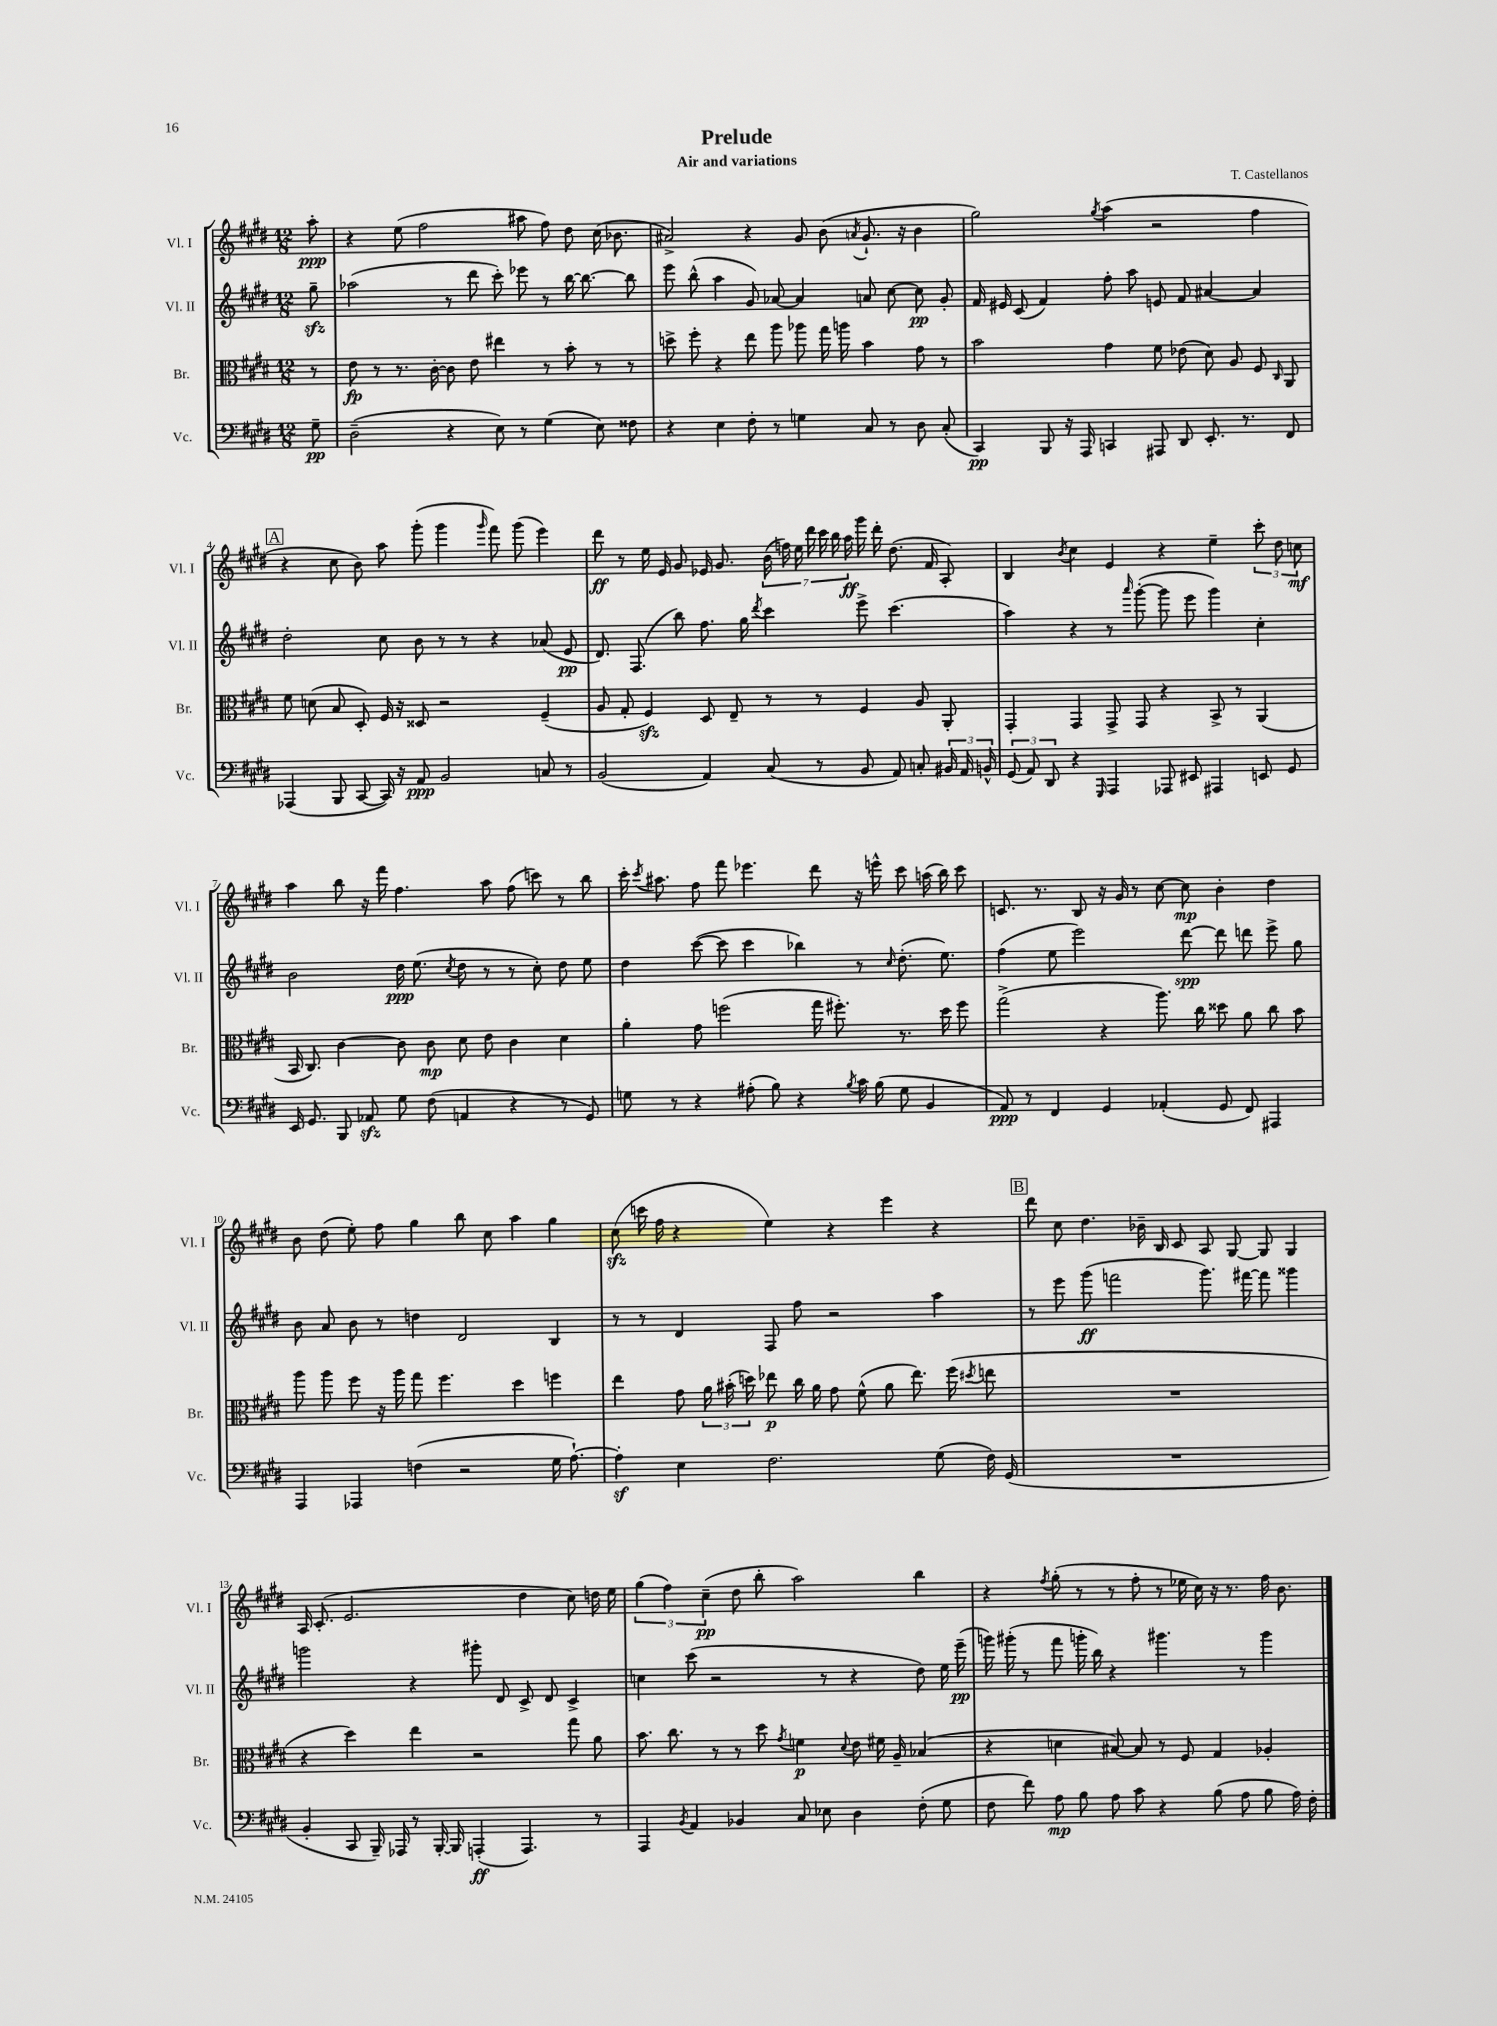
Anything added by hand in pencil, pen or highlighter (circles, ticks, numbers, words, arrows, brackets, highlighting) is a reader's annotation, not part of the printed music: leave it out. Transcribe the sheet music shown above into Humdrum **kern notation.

**kern	**dynam	**kern	**dynam	**kern	**dynam	**kern	**dynam
*part4	*part4	*part3	*part3	*part2	*part2	*part1	*part1
*staff4	*staff4	*staff3	*staff3	*staff2	*staff2	*staff1	*staff1
*I"Vc.	*	*I"Br.	*	*I"Vl. II	*	*I"Vl. I	*
*I'Vc.	*	*I'Br.	*	*I'Vl. II	*	*I'Vl. I	*
*clefF4	*	*clefC3	*	*clefG2	*	*clefG2	*
*k[f#c#g#d#]	*	*k[f#c#g#d#]	*	*k[f#c#g#d#]	*	*k[f#c#g#d#]	*
*M12/8	*	*M12/8	*	*M12/8	*	*M12/8	*
=	=	=	=	=	=	=	=
8G#~\	pp	8r	.	8gg#zz~\	.	8aa'\	ppp
=1	=1	=1	=1	=1	=1	=1	=1
(2D#~\	.	8e\	fp	(2aa-X\	.	4r	.
.	.	8r	.	.	.	.	.
.	.	8.r	.	.	.	(8ee\	.
.	.	.	.	.	.	2ff#\	.
.	.	[16c#'\	.	.	.	.	.
4r	.	8c#\]	.	8r	.	.	.
.	.	8e\	.	8ddd#\	.	.	.
8E\)	.	4ee#X\	.	8ccc#'\)	.	.	.
8r	.	.	.	8eee-X\	.	8aa#X\	.
(4G#\	.	8r	.	8r	.	8ff#\)	.
.	.	8b'\	.	[16bb\	.	8dd#\	.
.	.	.	.	8.bb\_	.	.	.
8E\)	.	8r	.	.	.	(16cc#\	.
.	.	.	.	.	.	8.b-X\	.
8F##X\	.	8r	.	8bb\]	.	.	.
=2	=2	=2	=2	=2	=2	=2	=2
4r	.	8ddn^\	.	8eee\	.	2a#X^/)	.
.	.	8ff#'\	.	(8bb^^\	.	.	.
4E\	.	4r	.	4aa\	.	.	.
8F#'\	.	8ee\	.	8g#/)	.	4r	.
8r	.	8aa\	.	[8a-X/	.	.	.
4Gn\	.	8aa-X\	.	4a-/]	.	8g#/	.
.	.	16gg#\	.	.	.	(8b\	.
.	.	16aan\	.	.	.	.	.
.	.	.	.	.	.	8qan/	.
8C#/	.	4b\	.	8an/	.	8.g#`/	.
8r	.	.	.	[8cc#\	.	.	.
.	.	.	.	.	.	16r	.
8D#\	.	8g#\	.	8cc#\]	pp	4b\	.
(8C#'/	.	8r	.	8g#'/	.	.	.
=3	=3	=3	=3	=3	=3	=3	=3
4CC#/)	pp	2b\	.	16f#/	.	2gg#\)	.
.	.	.	.	16e#X/	.	.	.
.	.	.	.	(8c#/	.	.	.
8BBB/	.	.	.	4f#/)	.	.	.
16r	.	.	.	.	.	.	.
16AAA/	.	.	.	.	.	.	.
.	.	.	.	.	.	8qgg#/	.
4CCn/	.	4g#\	.	8ff#'\	.	(4aa\	.
.	.	.	.	8aa\	.	.	.
8AAA#X/	.	8f#\	.	8en/	.	2r	.
8DD#/	.	(8e-X\	.	8f#/	.	.	.
8.EE'/	.	8d#\)	.	[4a#X/	.	.	.
.	.	8A/	.	.	.	.	.
8.r	.	.	.	.	.	.	.
.	.	8F#/	.	4a#/]	.	4ff#\	.
.	.	16qqC#/	.	.	.	.	.
8FF#/	.	8AA/	.	.	.	.	.
!!LO:LB:g=z
!!LO:REH:place=s1:t=A
=4	=4	=4	=4	=4	=4	=4	=4
(4AAA-X/	.	8f#\	.	2dd#'\	.	4r	.
.	.	(8dn\	.	.	.	.	.
8BBB/	.	8B/	.	.	.	8cc#\	.
[8CC#/	.	8D#'/)	.	.	.	8b\)	.
16CC#/])	.	16F#/	.	8cc#\	.	8aa\	.
16r	.	16r	.	.	.	.	.
8AA/	ppp	8D##X/	.	8b\	.	(8ggg#'\	.
2BB/	.	2r	.	8r	.	4ggg#\	.
.	.	.	.	8r	.	.	.
.	.	.	.	.	.	16qqggg#/	.
.	.	.	.	4r	.	8fff#\)	.
.	.	.	.	.	.	(8ggg#\	.
8Cn/	.	(4F#~/	.	(8a-X/	.	4eee\)	.
8r	.	.	.	8e/	pp	.	.
=5	=5	=5	=5	=5	=5	=5	=5
(2BB/	.	8A/	.	8.d#/)	.	8ddd#\	ff
.	.	8G#'/	.	.	.	8r	.
.	.	.	.	(8.F#/	.	.	.
.	.	4F#zz/)	.	.	.	16ee\	.
.	.	.	.	.	.	16e/	.
.	.	.	.	8bb\)	.	8g#/	.
4AA/)	.	8D#/	.	8.ff#\	.	16e-X/	.
.	.	.	.	.	.	8.g#/	.
.	.	8E~/	.	.	.	.	.
.	.	.	.	16gg#\	.	.	.
.	.	.	.	8qddd#/	.	.	.
(8C#/	.	8r	.	4ccc#\	.	(28b\	.
.	.	.	.	.	.	28ffn\)	.
.	.	.	.	.	.	28ee\	.
.	.	.	.	.	.	28ddd#\	.
8r	.	8r	.	.	.	.	.
.	.	.	.	.	.	28ccc#\	.
.	.	.	.	.	.	28bb\	.
.	.	.	.	.	.	28aa\	ff
8BB/	.	4F#/	.	8eee^\	.	16ggg#\	.
.	.	.	.	.	.	16ddd#'\	.
8AA/)	.	.	.	(4.ccc#\	.	(8.dd#\	.
8Cn'/	.	8A/	.	.	.	.	.
.	.	.	.	.	.	16f#/	.
24BB#X/	.	8AA'/	.	.	.	8A'/)	.
24AA/	.	.	.	.	.	.	.
24BBn^^/	.	.	.	.	.	.	.
=6	=6	=6	=6	=6	=6	=6	=6
(12GG#/	.	4GG#'/	.	4aa\)	.	4B/	.
12AA/)	.	.	.	.	.	.	.
12DD#/	.	.	.	.	.	.	.
.	.	.	.	.	.	8qb/	.
4r	.	4GG#/	.	4r	.	4cc#\	.
16qqGGG#/	.	.	.	.	.	.	.
4AAA/	.	8GG#^/	.	8r	.	4e/	.
.	.	.	.	16qqaaa/	.	.	.
.	.	8GG#/	.	([8ggg#'\	.	.	.
8AAA-X/	.	4r	.	8ggg#\]	.	4r	.
8EE#X/	.	.	.	8eee\	.	.	.
4AAA#X/	.	8BB^/	.	4ggg#\)	.	4ee~\	.
.	.	8r	.	.	.	.	.
8EEn/	.	(4AA/	.	4cc#'\	.	12ccc#'\	.
.	.	.	.	.	.	12dd#\	.
8GG#/	.	.	.	.	.	.	.
.	.	.	.	.	.	12ccn\	mf
!!LO:LB:g=z
=7	=7	=7	=7	=7	=7	=7	=7
16EE/	.	16BB/	.	2b\	.	4aa\	.
8.GG#/	.	8.C#/)	.	.	.	.	.
8BBB/	.	[4c#\	.	.	.	8bb\	.
8AA-Xzz/	.	.	.	.	.	16r	.
.	.	.	.	.	.	16fff#\	.
8G#\	.	8c#\]	.	16dd#\	ppp	4.ff#\	.
.	.	.	.	(8.ee\	.	.	.
(8F#\	.	8c#\	mp	.	.	.	.
.	.	.	.	8qcc#/	.	.	.
4AAn/	.	8d#\	.	8dd#\	.	.	.
.	.	8e\	.	8r	.	8aa\	.
4r	.	4c#\	.	8r	.	(8ff#\	.
.	.	.	.	8cc#'\)	.	8cccn\)	.
8r	.	4d#\	.	8dd#\	.	8r	.
8GG#/)	.	.	.	8ee\	.	8bb\	.
=8	=8	=8	=8	=8	=8	=8	=8
8Gn\	.	4a'\	.	4dd#\	.	16ccc#'\	.
.	.	.	.	.	.	8qccc#/	.
.	.	.	.	.	.	8.aa#X\	.
8r	.	.	.	.	.	.	.
4r	.	8g#\	.	([8ccc#\	.	8ff#\	.
.	.	(2ffn\	.	8ccc#\]	.	8fff#\	.
(8A#X'\	.	.	.	4ccc#\	.	4.eee-X\	.
8B\)	.	.	.	.	.	.	.
4r	.	.	.	4bb-X\)	.	.	.
.	.	16gg#\	.	.	.	8ddd#\	.
.	.	8.ff#X'\)	.	.	.	.	.
8qB/	.	.	.	.	.	.	.
16c#\	.	.	.	8r	.	16r	.
(16B\	.	.	.	.	.	16eeen^^\	.
.	.	.	.	16qqcc#/	.	.	.
8G\	.	8.r	.	(8.dd#'\	.	8ccc#\	.
4BB/	.	.	.	.	.	(16aan\	.
.	.	16dd#\	.	8.ee\)	.	16bb\)	.
.	.	8ff#\	.	.	.	8ccc#\	.
=9	=9	=9	=9	=9	=9	=9	=9
8AA/)	ppp	(2gg#^\	.	(4ff#\	.	8.cn/	.
8r	.	.	.	.	.	.	.
.	.	.	.	.	.	8.r	.
4FF#/	.	.	.	8ee\	.	.	.
.	.	.	.	2eee\)	.	8B/	.
4GG#/	.	4r	.	.	.	16r	.
.	.	.	.	.	.	16g#/	.
.	.	.	.	.	.	8r	.
(4AA-X'/	.	8.aa\)	.	.	.	[8cc#\	.
.	.	.	.	[8ddd#\	spp	8cc#\]	mp
.	.	16cc#\	.	.	.	.	.
8GG#/	.	8dd##X\	.	8ddd#\]	.	4b'\	.
8FF#/)	.	8a\	.	8dddn\	.	.	.
4AAA#X/	.	8cc#\	.	8eee^\	.	4dd#\	.
.	.	8b\	.	8gg#\	.	.	.
!!LO:LB:g=z
=10	=10	=10	=10	=10	=10	=10	=10
4AAA/	.	8aa\	.	8b\	.	8b\	.
.	.	8aa\	.	8a/	.	(8dd#\	.
4AAA-X/	.	8ff#\	.	8b\	.	8ee'\)	.
.	.	16r	.	8r	.	8ff#\	.
.	.	16aa\	.	.	.	.	.
(4Fn\	.	8gg#\	.	4ddn\	.	4gg#\	.
.	.	4.ff#\	.	.	.	.	.
2r	.	.	.	2d#/	.	8bb\	.
.	.	.	.	.	.	8cc#\	.
.	.	4dd#\	.	.	.	4aa\	.
16G#\	.	4ffn\	.	4B/	.	4gg#\	.
[8.A`\)	.	.	.	.	.	.	.
=11	=11	=11	=11	=11	=11	=11	=11
4Az'\]	.	4ee\	.	8r	.	(8cc#zz\	.
.	.	.	.	8r	.	16cccn\	.
.	.	.	.	.	.	16ff#\	.
4E\	.	8g#\	.	4d#/	.	4r	.
.	.	24a\	.	.	.	.	.
.	.	(24b#X'\	.	.	.	.	.
.	.	24ddn\)	.	.	.	.	.
2.F#\	.	8ee-X\	p	8F#/	.	4ee\)	.
.	.	16cc#\	.	8ff#\	.	.	.
.	.	16a\	.	.	.	.	.
.	.	8g#\	.	2r	.	4r	.
.	.	(8f#^^\	.	.	.	.	.
.	.	8a\	.	.	.	4eee\	.
.	.	8.ee-\)	.	.	.	.	.
(8G#\	.	.	.	4aa\	.	4r	.
.	.	(16ff#\	.	.	.	.	.
.	.	8qdd#X/	.	.	.	.	.
16F#\)	.	8een\	.	.	.	.	.
(16GG#/	.	.	.	.	.	.	.
!!LO:REH:place=s1:t=B
=12	=12	=12	=12	=12	=12	=12	=12
1.r	.	1.r	.	8r	.	8ddd#\	.
.	.	.	.	8eee\	.	8cc#\	.
.	.	.	.	(8ggg#\	ff	4.dd#\	.
.	.	.	.	2fffn\	.	.	.
.	.	.	.	.	.	16b-X~\	.
.	.	.	.	.	.	16B/	.
.	.	.	.	.	.	8c#/	.
.	.	.	.	8.ggg#\)	.	8A/	.
.	.	.	.	.	.	[8G#/	.
.	.	.	.	[16fff#X\	.	.	.
.	.	.	.	8fff#\]	.	8G#/]	.
.	.	.	.	4ggg##X\	.	4G#/	.
!!LO:LB:g=z
=13	=13	=13	=13	=13	=13	=13	=13
4BB'/	.	4r	.	2gggn\	.	16A/	.
.	.	.	.	.	.	(8.c#'/	.
8CC#/	.	4dd#\)	.	.	.	2.e/	.
16BBB~/)	.	.	.	.	.	.	.
16AAA-X/	.	.	.	.	.	.	.
8r	.	4ee\	.	4r	.	.	.
[16BBB'/	.	.	.	.	.	.	.
16BBB/]	.	.	.	.	.	.	.
(4AAAn'/	ff	2r	.	8ggg#X'\	.	.	.
.	.	.	.	8d#/	.	.	.
4.AAA/)	.	.	.	8c#^/	.	4dd#\	.
.	.	.	.	8d#/	.	.	.
.	.	8gg#\	.	4c#^/	.	8cc#\)	.
8r	.	8a\	.	.	.	16ddn\	.
.	.	.	.	.	.	16ee\	.
=14	=14	=14	=14	=14	=14	=14	=14
4AAA/	.	8.b\	.	4ccn\	.	(6gg#\	.
.	.	.	.	.	.	6ff#\)	.
.	.	8.cc#\	.	.	.	.	.
8qBB/	.	.	.	.	.	.	.
4AA/	.	.	.	(8ccc#\	.	.	.
.	.	.	.	.	.	(6cc#~\	pp
.	.	8r	.	2r	.	.	.
4BB-X/	.	8r	.	.	.	8dd#\	.
.	.	8dd#\	.	.	.	8bb'\	.
.	.	8qg#/	.	.	.	.	.
8C#/	.	4fn\	p	.	.	2aa\)	.
8E-X\	.	.	.	8r	.	.	.
.	.	8qqd#/	.	.	.	.	.
4D#\	.	8e\	.	4r	.	.	.
.	.	16f#X\	.	.	.	.	.
.	.	16A~/	.	.	.	.	.
(8F#'\	.	(4B-X/	.	8dd#\)	.	4bb\	.
8G#\	.	.	.	16ee\	.	.	.
.	.	.	.	(16eee~\	pp	.	.
=15	=15	=15	=15	=15	=15	=15	=15
8F#\	.	4r	.	16gggn\)	.	4r	.
.	.	.	.	(16ggg#X'\	.	.	.
8f#\)	.	.	.	8r	.	.	.
.	.	.	.	.	.	8qff#/	.
8A\	mp	4dn\	.	8fff#\	.	(8gg#'\	.
8B\	.	.	.	16gggn'\	.	8r	.
.	.	.	.	16bb\)	.	.	.
8A\	.	[8B#X/)	.	4r	.	8r	.
8c#\	.	8B#/]	.	.	.	8ff#'\	.
4r	.	8r	.	4.ggg#X\	.	8r	.
.	.	8F#/	.	.	.	16ee-X\	.
.	.	.	.	.	.	16cc#\)	.
(8B\	.	4G#/	.	.	.	16r	.
.	.	.	.	.	.	8.r	.
8A\	.	.	.	8r	.	.	.
8B\	.	4A-X'/	.	4ggg#\	.	16ff#\	.
.	.	.	.	.	.	8.b\	.
16A\)	.	.	.	.	.	.	.
16F#'\	.	.	.	.	.	.	.
==	==	==	==	==	==	==	==
*-	*-	*-	*-	*-	*-	*-	*-
